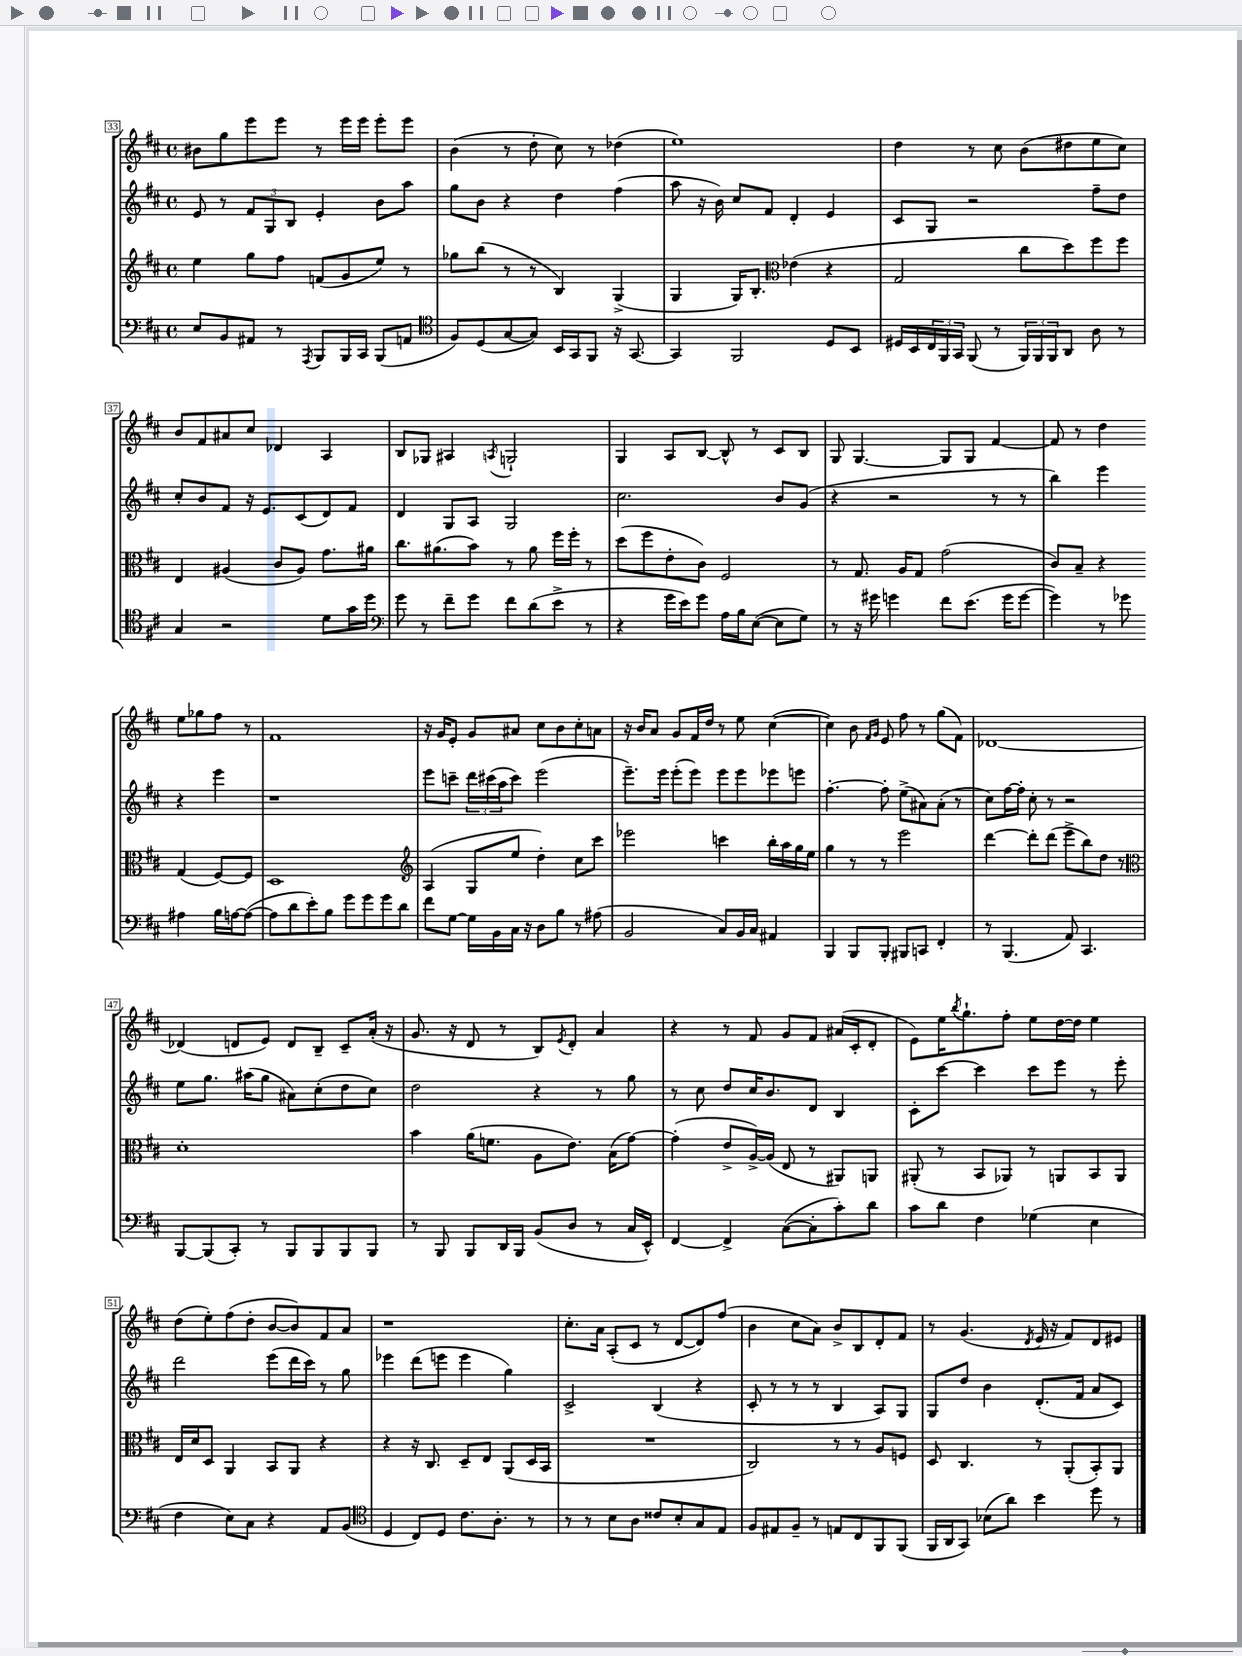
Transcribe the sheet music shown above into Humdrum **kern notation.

**kern	**kern	**kern	**kern
*staff4	*staff3	*staff2	*staff1
*clefF4	*clefG2	*clefG2	*clefG2
*k[f#c#]	*k[f#c#]	*k[f#c#]	*k[f#c#]
*M4/4	*M4/4	*M4/4	*M4/4
*met(c)	*met(c)	*met(c)	*met(c)
8E	4ee	8e	8b#
8BB	.	8r	8gg
8AA#	8gg	12f#	8eee
.	.	12G	.
8r	8ff#	.	8eee
.	.	12B	.
8qAAA	.	.	.
8BBB	(8f	4e'	8r
16BBB	8g	.	16eee
16CC#	.	.	16eee
(8BBB	8ee)	8b	8eee'
8AA	8r	8aa	8eee
=	=	=	=
*clefC4	*	*	*
8F#)	8gg-	8gg	(4b
(8D	(8bb	8b	.
[8G	8r	4r	8r
8G])	8r	.	8dd'
16BB	4B)	4dd	8cc#)
16GG	.	.	.
8FF#	.	.	8r
16r	(4G^	(4ff#	(4dd-
[8.GG	.	.	.
=	=	=	=
4GG]	4G	8aa	1ee)
.	.	16r	.
.	.	16b)	.
2FF#	16G)	8cc#	.
.	8.B'	.	.
.	.	8f#	.
*	*clefC3	*	*
.	(4e-	4d'	.
8D	4r	4e	.
8BB	.	.	.
=	=	=	=
16D#	2G	8c#	4dd
16BB	.	.	.
24C#	.	8G	.
24FF#	.	.	.
24GG	.	.	.
(8FF#	.	2r	8r
8r	.	.	8cc#
24FF#)	8cc#	.	(8b
24FF#	.	.	.
24FF#	.	.	.
8AA	8dd)	.	8dd#
8A	8ff#	8ff#~	8ee
8r	8ff#	8dd	8cc#)
=	=	=	=
4G	4E	8cc#'	8b
.	.	8b	8f#
2r	(4A#	8f#	8a#
.	.	16r	8cc#
.	.	8.e	.
.	8c#	.	4d-
.	8A#)	(8c#	.
8d	8.g	8d)	4A
16g	.	8f#	.
16dd	16a#	.	.
=	=	=	=
*clefF4	*	*	*
8g	8.cc#	4d	8B
8r	.	.	8G-
.	(8.a#	.	.
8f#~	.	8G	4A#
8g	8b)	8A	.
.	.	.	8qA
8f#	8r	2G	2G`
(8d	8a#	.	.
8e^	16ff#	.	.
.	16ff#'	.	.
8r	8r	.	.
=	=	=	=
4r	(8dd	2.cc#	4G
.	8ff#	.	.
16g	8e'	.	8A
16e)	.	.	.
8g	8c#)	.	[8B
16A	2F#	.	8B^^]
16B	.	.	.
([8E	.	.	8r
8E]	.	8b	8c#
8G)	.	(8g	8B
=	=	=	=
8r	8r	4r	8G
16r	8.G	.	[4.G
16g#	.	.	.
4g	.	2r	.
.	16A	.	.
.	8G	.	.
8f#	(2g	.	8G]
(8.e	.	.	8G
.	.	8r	[4f#
16g	.	.	.
[8g	.	8r	.
=	=	=	=
4g])	8c#)	4bb)	8f#]
.	8B~	.	8r
8r	4r	4eee	4dd
8g-	.	.	.
4A#	(4G	4r	8ee
.	.	.	8gg-
16B	[8F#)	4eee	8ff#
[16A	.	.	.
(8A_	8F#]	.	8r
=	=	=	=
8A]	1D	1r	1f#
8d	.	.	.
8e')	.	.	.
8B	.	.	.
8g	.	.	.
8g	.	.	.
8g	.	.	.
8d	.	.	.
=	=	=	=
*	*clefG2	*	*
8f#	(4A	8eee	16r
.	.	.	16g
[8G	.	8ccc~	8e'
16G]	8G	24ddd	8g
.	.	(24ccc#	.
16BB	.	.	.
.	.	24aa	.
16C#	8ee	8ccc#)	8a#
16r	.	.	.
8D	4dd')	(2eee	8cc#
8B	.	.	8b
8r	8cc#	.	8cc#'
(8A#	8ccc#	.	8a
=	=	=	=
2BB	2eee-	8.eee~)	16r
.	.	.	16b
.	.	.	8a
.	.	16eee	.
.	.	(8eee'	8g
.	.	8eee)	16f#
.	.	.	16dd
8C#)	4ccc	8eee	8r
16BB	.	8eee	8ee
16C#	.	.	.
4AA#	16bb'	8eee-	([4cc#
.	16aa	.	.
.	16gg	8eee	.
.	16ee	.	.
=	=	=	=
4BBB	4gg	[4.ff#'	4cc#])
8BBB	8r	.	8b
.	.	.	16qqf#
.	.	.	16qqg
8BBB'	8r	8ff#']	8e
8BBB#	2eee	(8ee^	8ff#
8CC	.	8a#)	8r
4FF#'	.	(8a#'	(8gg
.	.	8r	8f#)
=	=	=	=
8r	[4ddd	8cc#)	[1d-
(4.BBB	.	[16ff#	.
.	.	16ff#']	.
.	8ddd']	8cc#'	.
.	(8ddd	8r	.
8AA)	8eee^	2r	.
4.CC#	8bb)	.	.
.	8dd	.	.
.	8r	.	.
=	=	=	=
*	*clefC3	*	*
[8BBB	1d'	8ee	(4d-]
(8BBB]	.	8.gg	.
8CC#')	.	.	8d
.	.	(16aa#	.
8r	.	8gg	8e)
8BBB	.	8a#)	8d
8BBB	.	(8cc#'	8B~
8BBB	.	8dd	8c#~
8BBB	.	8cc#)	(16a'
.	.	.	16r
=	=	=	=
8r	4b	2dd	8.g
8BBB	.	.	.
.	.	.	16r
8BBB	(16a	.	8d
.	8.f	.	.
16DD	.	.	8r
16BBB	.	.	.
(8BB	8A	4r	8B)
.	.	.	8qe
8D	8.e)	.	8d'
8r	.	8r	4a
.	(16B	.	.
16C#	[8g)	8gg	.
16EE^^)	.	.	.
=	=	=	=
[4FF#	(4g']	8r	4r
.	.	8cc#	.
4FF#^]	8e^	8dd	8r
.	[16A^)	16cc#	8f#
.	(16A]	8.b	.
([8C#	8E	.	8g
8C#']	8r	8d	8f#
8c#')	8AA#)	4B	(16a#
.	.	.	16c#'
8d	8AA	.	8d'
=	=	=	=
8c#	(8AA#'	8c#'	8e)
8d	8r	[8ccc#	16ee
.	.	.	8qbb
.	.	.	8.gg`
4F#	8BB	4ccc#]	.
.	8AA-)	.	8ff#'
(4G-	8r	8ccc#	8ee
.	8AA	8eee	[16dd
.	.	.	16dd]
4E	8BB	8r	4ee
.	8AA	8eee'	.
=	=	=	=
4F#	16E	2ddd	(8dd
.	16d	.	.
.	8D	.	8ee')
8E)	4AA	.	(8ff#
8C#	.	.	8dd'
4r	8BB	(8eee	[8b
.	8AA	16ddd	8b])
.	.	16ccc#)	.
8AA	4r	8r	8f#
(8BB	.	8gg	8a
=	=	=	=
*clefC4	*	*	*
4D	4r	4eee-	1r
8C#)	16r	(8ddd	.
.	8.C#	.	.
8D	.	8eee	.
8.c#	8D~	4eee	.
.	8E	.	.
8.A'	.	.	.
.	(8AA	4gg)	.
8r	16D	.	.
.	16BB	.	.
=	=	=	=
8r	1r	2c#^	8.cc#'
8r	.	.	.
.	.	.	16a
8B	.	.	(8A'
8A	.	.	8c#
8c##	.	(4B	8r
8B'	.	.	[8d
8G	.	4r	8d])
8E	.	.	(8ff#
=	=	=	=
8F#	2C#)	8c#'	4b
8E#	.	8r	.
8F#~	.	8r	8cc#
8r	.	8r	8a)
8E	8r	4B	8b^
8C#	8r	.	8B
8FF#	8A	8A)	8d'
(8FF#	8F	8G	8f#
=	=	=	=
16FF#	8D	8G	8r
16AA	.	.	.
8GG)	4.C#	8dd	(4.g
(8B-	.	4b	.
8a)	.	.	.
.	.	.	8qd
4b	8r	(8.d'	16e
.	.	.	16r
.	(8AA'	.	8f#)
.	.	16f#	.
8dd	8BB')	8a	8d
8r	8AA	8c#)	8e#
==	==	==	==
*-	*-	*-	*-
